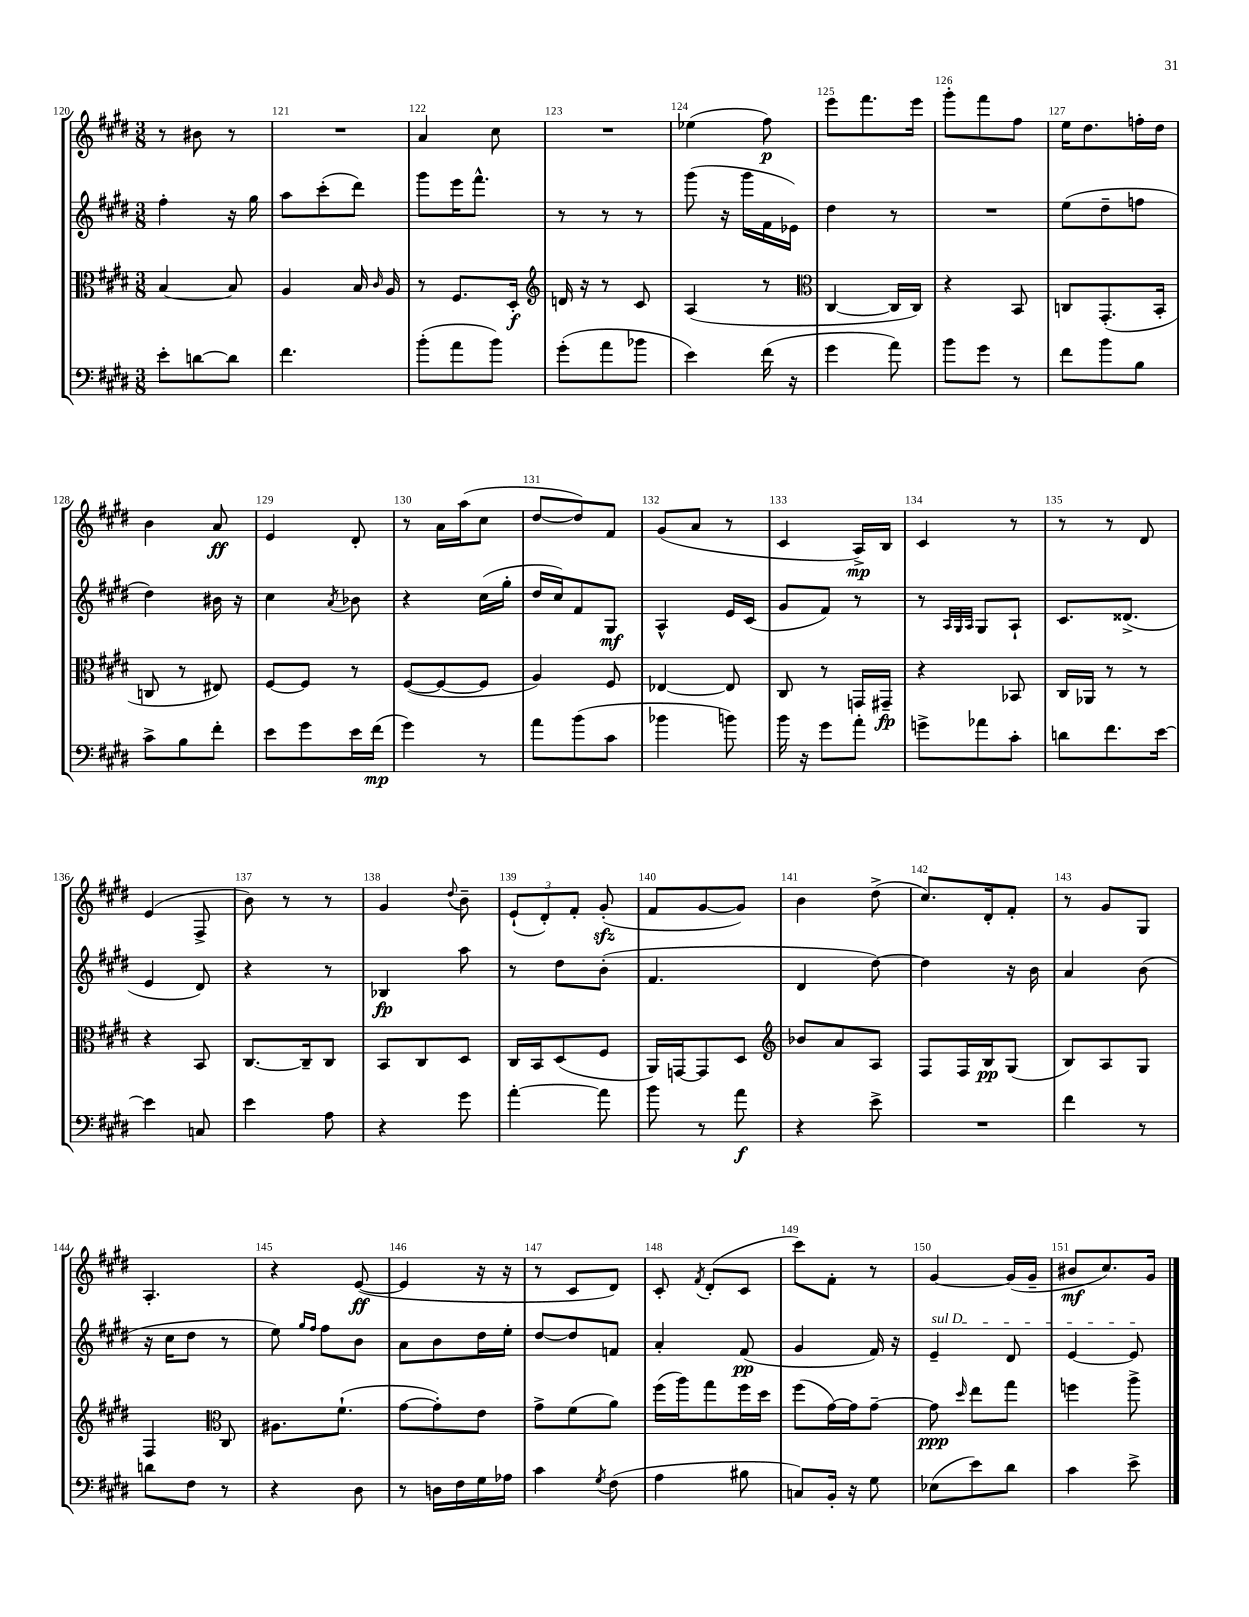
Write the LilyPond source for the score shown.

<<
\new StaffGroup <<
\new Staff = "s0" {
    \clef treble \key e \major \numericTimeSignature \time 3/8
    \autoBeamOff r8 bis'8 r8 |
    R4. |
    a'4 cis''8 |
    R4. |
    ees''4( fis''8\p) |
    e'''8[ fis'''8. e'''16] |
    gis'''8[-. fis'''8 fis''8] |
    e''16[ dis''8. f''16-. dis''16] |
    b'4 a'8\ff |
    e'4 dis'8-. |
    r8 a'16[ a''16( cis''8] |
    dis''8[~ dis''8) fis'8] |
    gis'8[( a'8] r8 |
    cis'4 a16[->\mp) b16] |
    cis'4 r8 |
    r8 r8 dis'8 |
    e'4( fis8-> |
    b'8) r8 r8 |
    gis'4 \appoggiatura { dis''8 } b'8-- |
    \tuplet 3/2 { e'8[-!( dis'8-.) fis'8]-. } gis'8-.\sfz( |
    fis'8[ gis'8~ gis'8]) |
    b'4 dis''8->( |
    cis''8.[) dis'16-. fis'8]-. |
    r8 gis'8[ gis8] |
    a4.-. |
    r4 e'8~\ff( |
    e'4 r16 r16 |
    r8 cis'8[ dis'8]) |
    cis'8-. \acciaccatura { fis'8 } dis'8[-.( cis'8] |
    cis'''8[) fis'8]-. r8 |
    gis'4~ gis'16[( gis'16]-- |
    bis'8[\mf cis''8.) gis'16] \bar "|." |
}
\new Staff = "s1" {
    \clef treble \key e \major \numericTimeSignature \time 3/8
    \autoBeamOff fis''4-. r16 gis''16 |
    a''8[ cis'''8-.( dis'''8]) |
    gis'''8[ e'''16 fis'''8.]-^ |
    r8 r8 r8 |
    gis'''8( r16 gis'''16[ fis'16 ees'16]) |
    dis''4 r8 |
    R4. |
    e''8[( dis''8-- f''8] |
    dis''4) bis'16 r16 |
    cis''4 \acciaccatura { a'8 } bes'8 |
    r4 cis''16[( gis''16]-. |
    dis''16[ cis''16) fis'8 gis8]\mf |
    a4-^ e'16[ cis'16]( |
    gis'8[ fis'8]) r8 |
    r8 \grace { a32[ gis32 a32] } gis8[ a8]-! |
    cis'8.[ disis'8.]->( |
    e'4 dis'8) |
    r4 r8 |
    bes4\fp a''8 |
    r8 dis''8[ b'8]-.( |
    fis'4. |
    dis'4 dis''8~) |
    dis''4 r16 b'16 |
    a'4 b'8( |
    r16 cis''16[ dis''8] r8 |
    e''8) \grace { gis''16[ fis''16] } fis''8[ b'8] |
    a'8[ b'8 dis''16 e''16]-. |
    dis''8[~ dis''8 f'8] |
    a'4-. fis'8\pp( |
    gis'4 fis'16) r16 |
    \once \override TextSpanner.bound-details.left.text = \markup { \italic "sul D" } e'4--\startTextSpan dis'8 |
    e'4~ e'8\stopTextSpan \bar "|." |
}
\new Staff = "s2" {
    \clef alto \key e \major \numericTimeSignature \time 3/8
    \autoBeamOff b4~ b8 |
    a4 b16 \grace { cis'16 } a16 |
    r8 fis8.[ dis16]-.\f |
    \clef treble d'16 r16 r8 cis'8 |
    a4( r8 |
    \clef alto cis4~ cis16[ cis16]) |
    r4 b,8 |
    c8[ gis,8.-.( b,16]-. |
    c8 r8 eis8) |
    fis8[~ fis8] r8 |
    fis8[~( fis8~ fis8] |
    a4) fis8 |
    ees4~ ees8 |
    cis8 r8 g,16[ gis,16]--\fp |
    r4 bes,8 |
    cis16[ aes,16] r8 r8 |
    r4 b,8 |
    cis8.[~ cis16-- cis8] |
    b,8[ cis8 dis8] |
    cis16[ b,16 dis8( fis8] |
    a,16[) g,16~ g,8 dis8] |
    \clef treble bes'8[ a'8 a8] |
    fis8[ fis16 b16\pp gis8]( |
    b8[) a8 gis8] |
    fis4 \clef alto cis8 |
    ais8.[ fis'8.]-!( |
    gis'8[~ gis'8-.) e'8] |
    gis'8[-> fis'8( a'8]) |
    fis''16[( a''16) gis''8 fis''16 dis''16] |
    fis''8[( gis'16~) gis'16 gis'8]~-- |
    gis'8\ppp \grace { dis''16 } e''8[ gis''8] |
    f''4 a''8-> \bar "|." |
}
\new Staff = "s3" {
    \clef bass \key e \major \numericTimeSignature \time 3/8
    \autoBeamOff e'8[-. d'8~ d'8] |
    fis'4. |
    b'8[-.( a'8 b'8]) |
    gis'8[-.( a'8 bes'8] |
    e'4) fis'16( r16 |
    gis'4 a'8) |
    b'8[ gis'8] r8 |
    fis'8[ b'8 b8] |
    cis'8[-> b8 fis'8]-. |
    e'8[ gis'8 e'16 fis'16]\mp( |
    gis'4) r8 |
    a'8[ b'8( cis'8] |
    bes'4 b'8) |
    b'16 r16 gis'8[ a'8]-. |
    g'8[-> aes'8 cis'8]-. |
    d'8[ fis'8. e'16]~ |
    e'4 c8 |
    e'4 a8 |
    r4 gis'8 |
    a'4~-. a'8 |
    b'8 r8 a'8\f |
    r4 e'8-> |
    R4. |
    fis'4 r8 |
    d'8[ fis8] r8 |
    r4 dis8 |
    r8 d16[ fis16 gis16 aes16] |
    cis'4 \acciaccatura { gis8 } fis8( |
    a4 bis8 |
    c8[) b,16]-. r16 gis8 |
    ees8[( e'8) dis'8] |
    cis'4 e'8-> \bar "|." |
}
>>
>>
\layout { \context { \Score currentBarNumber = #120 \override BarNumber.break-visibility = ##(#f #t #t) barNumberVisibility = #all-bar-numbers-visible } }
